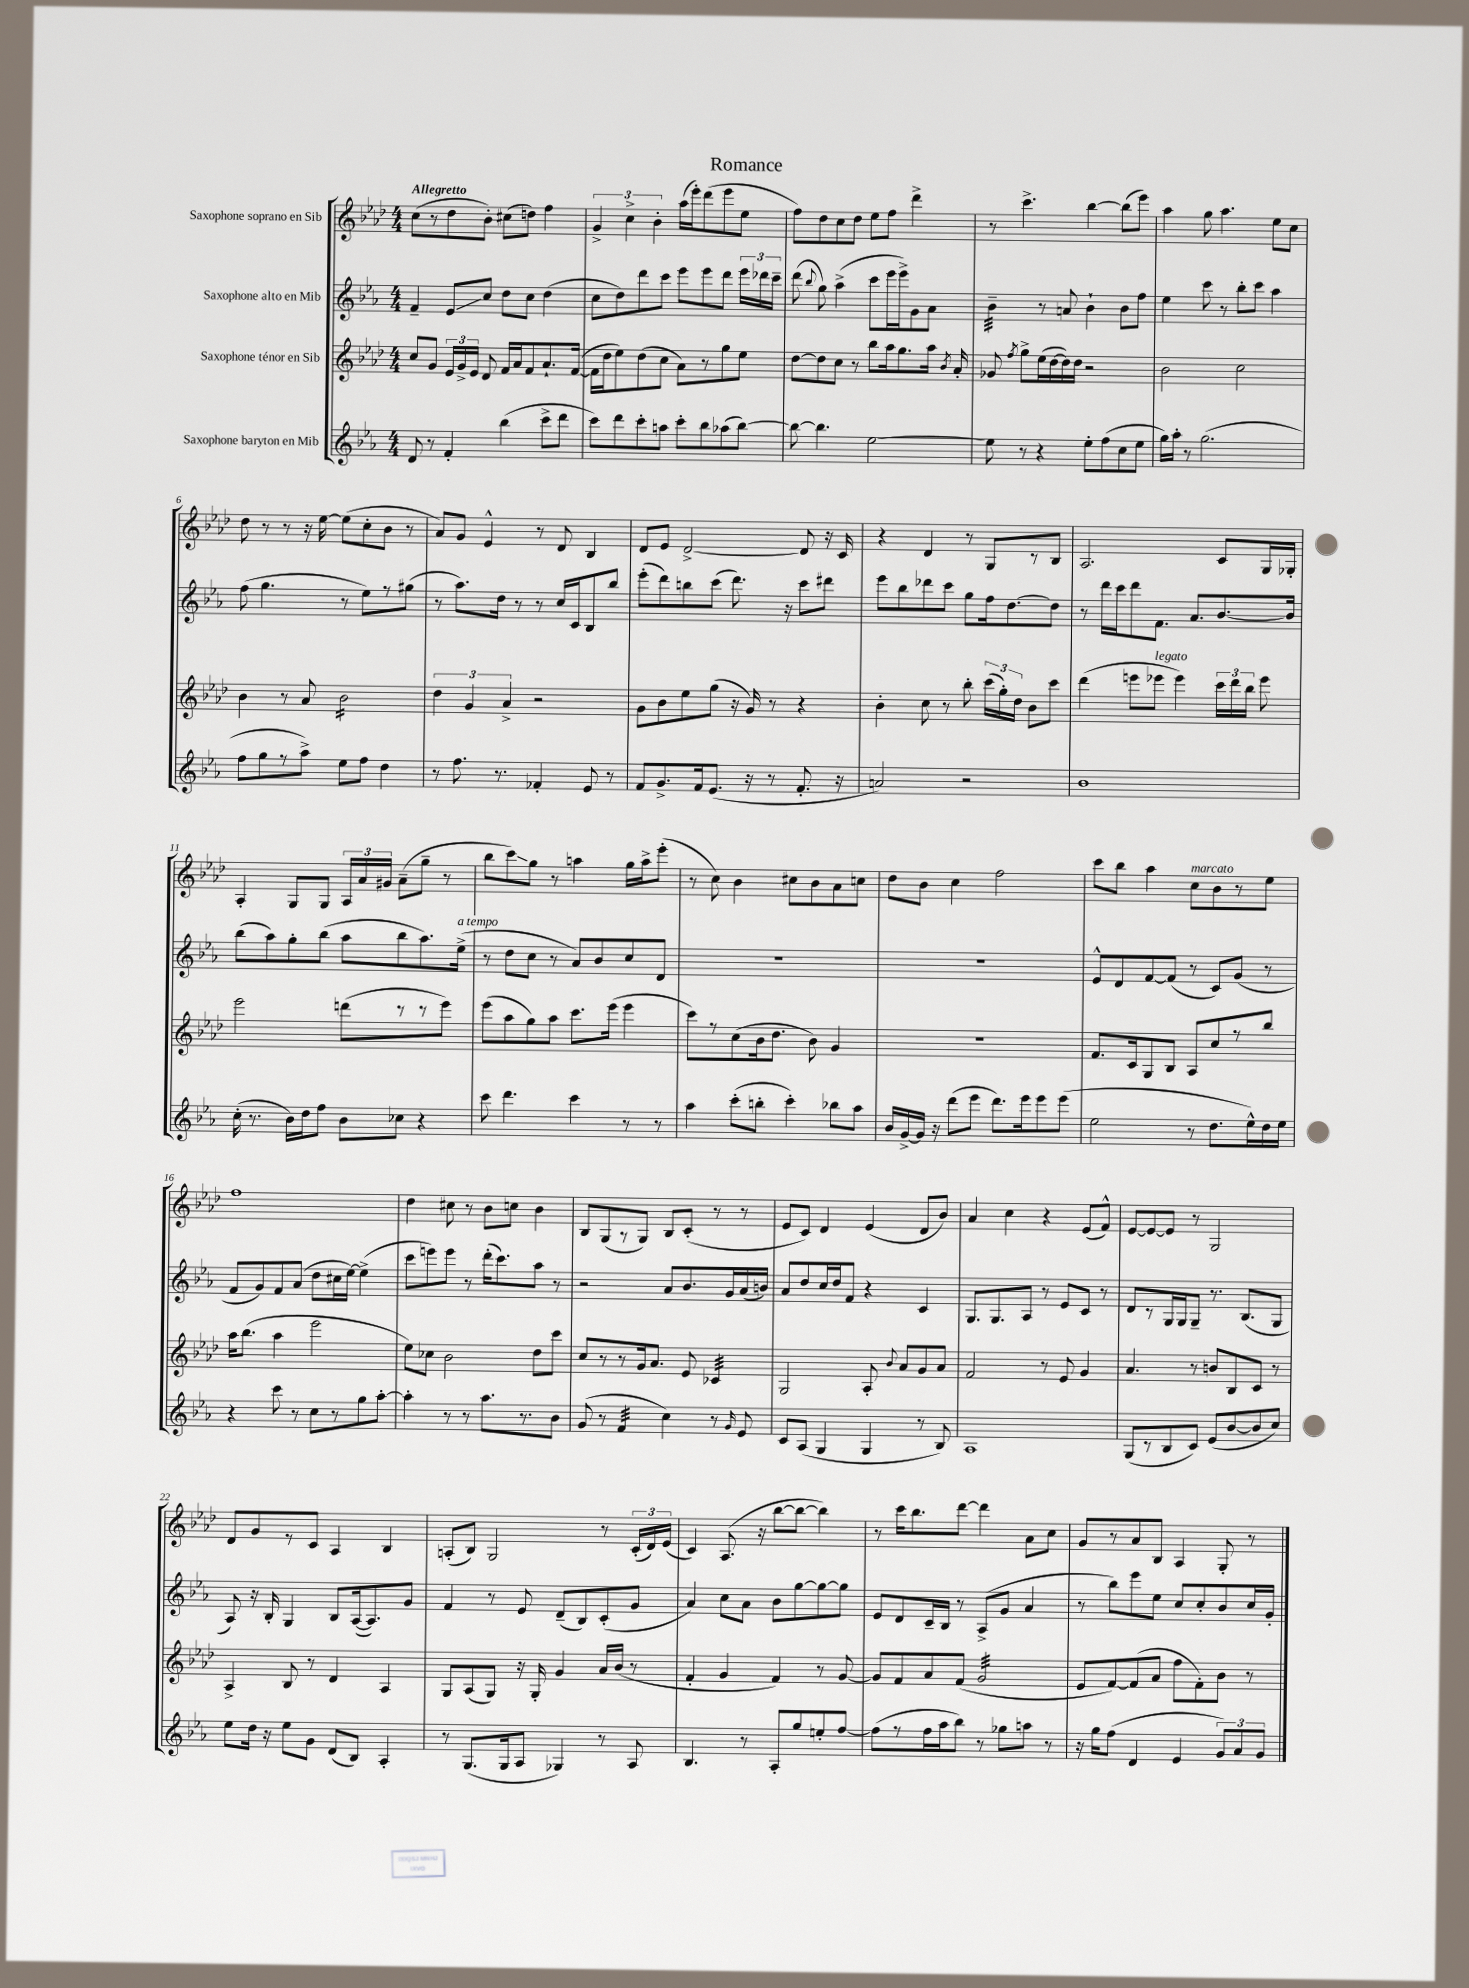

**kern	**kern	**kern	**kern
*staff4	*staff3	*staff2	*staff1
*clefG2	*clefG2	*clefG2	*clefG2
*k[b-e-a-]	*k[b-e-a-d-]	*k[b-e-a-]	*k[b-e-a-d-]
*M4/4	*M4/4	*M4/4	*M4/4
8d	8cc	4f~	(8cc
8r	8g	.	8r
4f'	24e-	8e-	8dd-
.	24g^	.	.
.	24e-	.	.
.	8d-	8cc	8b-')
(4bb-	16f	8dd	(8cc#
.	16a-	.	.
.	8f	8cc	8dd)
8ccc^	8.a-`	(4dd	4ff
8ddd	.	.	.
.	([16f	.	.
=	=	=	=
8ccc)	16f]	8cc	6g^
.	16dd-	.	.
8ddd	8ee-)	8dd)	.
.	.	.	6cc^
8ccc'	(8dd-	8ddd	.
.	.	.	6b-'
8aa	8cc	8ccc	.
8ccc'	8a-)	8eee-	(16aa-
.	.	.	16eee-')
8bb-	8r	8eee-	(8ddd-
(8aa-	8gg	8ddd	8eee-
[8bb-)	8ee-	24eee-	8ee-
.	.	24ddd-	.
.	.	24ccc~	.
=	=	=	=
8bb-_	[8dd-	(8ddd	8ff)
.	.	8qqbb-	.
4.bb-]	8dd-]	8gg)	8dd-
.	8cc	(4aa-^	8cc
.	8r	.	8dd-
[2ee-	8bb-	8ccc	8ee-
.	16aa-	16eee-	8ff
.	8.gg	16eee-^)	.
.	.	8g	4ddd-^
.	16aa-	8a-	.
.	8qb-	.	.
.	16a-'	.	.
=	=	=	=
8ee-]	8g-	4b-~	8r
.	8qff	.	.
8r	8gg^	.	4.ccc^
4r	(16ee-	8r	.
.	[16dd-	.	.
.	16dd-])	8a	.
.	16dd-	.	.
8ee-'	2r	4b-`	[4bb-
(8ff	.	.	.
8cc	.	8b-	(8bb-]
8ee-	.	8ff	8eee-)
=	=	=	=
16gg)	2b-	4ee-	4aa-
16aa-'	.	.	.
8r	.	.	.
(2.gg	.	8ccc	8gg
.	.	8r	4.aa-
.	2cc	8bb-'	.
.	.	8ccc	.
.	.	4aa-	8ee-
.	.	.	8cc
=	=	=	=
8ff	4b-	(8ff	8dd-
8gg	.	4.gg	8r
8r	8r	.	8r
8aa-^)	8a-	.	16r
.	.	.	[16ee-
8ee-	2b-	8r	(8ee-]
8ff	.	8ee-)	8cc'
4dd	.	8r	8b-
.	.	(8gg#	8r
=	=	=	=
8r	6dd-	8r	8a-)
8.ff	.	8.aa-)	8g
.	6g	.	.
.	.	.	4e-^^
8.r	.	16dd	.
.	6a-^	.	.
.	.	8r	.
4f-'	2r	8r	8r
.	.	16cc	8d-
.	.	16c	.
8e-	.	8B-	4B-
8r	.	8bb-	.
=	=	=	=
8f	8g	(8eee-'	8d-
8.g^	8b-	8ddd)	8e-
.	8ee-	8bb	[2d-^
16f	.	.	.
(8.e-	(8gg	(8ccc	.
.	16r	8.ddd)	.
16r	16g)	.	.
8r	8r	.	.
.	.	16r	.
8.f'	4r	8ccc	8d-]
.	.	8ddd#	16r
16r	.	.	16c
=	=	=	=
2a)	4b-'	8eee-	4r
.	.	8bb-	.
.	8cc	8ddd-	4d-
.	8r	8ccc	.
2r	8bb-'	8gg	8r
.	(24ccc	16ff	8G
.	24gg')	.	.
.	.	[8.dd	.
.	24dd-	.	.
.	8b-	.	8r
.	8ccc	8dd]	8B-
=	=	=	=
1b-	(4ddd-	8r	2.A-
.	.	16ddd	.
.	.	16ccc	.
.	8eee	8ddd	.
.	8eee-	8.f	.
.	4eee-)	.	.
.	.	8.a-	.
.	24ccc	[8.b-	8c
.	24ddd-	.	.
.	24bb-	.	.
.	8eee-	.	16G
.	.	16b-]	16G-'
=	=	=	=
(16cc'	2eee-	(8bb-	4A-'
8.r	.	.	.
.	.	8aa-)	.
16b-)	.	8gg'	8G
16dd	.	.	.
8ff	.	(8bb-	8G
8b-	(8ddd	8aa-	24A-
.	.	.	24a-
.	.	.	24g#
8cc-	8r	8bb-	(8a-~
4r	8r	8.aa-)	8gg~
.	8eee-)	.	8r
.	.	(16ee-^	.
=	=	=	=
8ccc	(8eee-	8r	8bb-
4.ddd	8aa-	8dd	8ccc)
.	8gg)	8cc	8gg
.	8aa-	8r	8r
4ccc	8.ccc	8a-)	4aa
.	.	8b-	.
.	(16eee-	.	.
8r	4eee-	8cc	16gg
.	.	.	16aa^
8r	.	8d	(8eee-'
=	=	=	=
4aa-	8ccc)	1r	8r
.	8r	.	8cc)
(8ccc'	(8cc	.	4b-
8bb'	16b-	.	.
.	8.dd-	.	.
4ccc')	.	.	8cc#
.	8b-)	.	8b-
8bb-	4g	.	8a-
8aa-	.	.	8cc
=	=	=	=
16b-	1r	1r	8dd-
[16g^	.	.	.
16g]	.	.	8b-
16r	.	.	.
(8ddd	.	.	4cc
8eee-	.	.	.
8.ddd)	.	.	2ff
16eee-	.	.	.
8eee-	.	.	.
(8eee-	.	.	.
=	=	=	=
2ee-	8.f	8e-^^	8ccc
.	.	8d	8bb-
.	16c	.	.
.	8G	[8f	4aa-
.	8B-	(8f]	.
8r	8A-	8r	8cc
8.dd	8cc	8c)	8b-
.	8r	(8g	8r
16ee-^^)	.	.	.
16dd	8bb-	8r	8ee-
16ee-	.	.	.
=	=	=	=
4r	16aa-	8f	1ff
.	(8.bb-	.	.
.	.	8g)	.
8ccc	4aa-	8f	.
8r	.	(8a-	.
8cc	2eee-	8dd	.
8r	.	16cc#	.
.	.	[16ee-)	.
8gg	.	(4ee-^]	.
[8aa-'	.	.	.
=	=	=	=
4aa-']	8ee-)	8ccc	4dd-
.	8cc-	8eee)	.
8r	2b-	8eee	8cc#
8r	.	8r	8r
8.aa-	.	(16ddd'	8b-
.	.	8.ccc)	.
.	.	.	8cc
8.r	.	.	.
.	8dd-	8aa-	4b-
8b-	8ccc	8r	.
=	=	=	=
(8g	8cc	2r	8B-
8r	8r	.	(8G
4f	8r	.	8r
.	16g	.	8G)
.	8.a-	.	.
4cc)	.	8a-	8B-
.	8e-	8.b-	(8c'
8r	4c-	.	8r
.	.	16g	.
16qqg	.	.	.
8e-	.	(16a-	8r
.	.	16b)	.
=	=	=	=
8c	2G	8a-	8e-
(8A-	.	8dd	8c)
4G	.	16cc	4d-
.	.	16dd	.
.	.	8f	.
4G	8A-'	4r	(4e-
.	8qqb-	.	.
.	8a-	.	.
8r	8g	4c	8d-
8B-)	8a-	.	8b-)
=	=	=	=
1A-	2f	8.G	4a-
.	.	8.G	.
.	.	.	4cc
.	.	8A-	.
.	8r	8r	4r
.	8e-	8e-	.
.	4g	8c	(8e-
.	.	8r	8f^^)
=	=	=	=
(8G	4.a-	8d	[8e-
8r	.	8r	8e-_
8B-	.	16G	8e-]
.	.	16G	.
8c)	8r	8G~	8r
(8e-	8b	8.r	2G
[8b-	8B-	.	.
.	.	(8.B-	.
8b-]	8c	.	.
8cc)	8r	8G	.
=	=	=	=
8ee-	4A-^	8A-)	8d-
16dd	.	16r	8g
16r	.	16B-'	.
8ee-	8B-	4G	8r
8g	8r	.	8c
(8d	4d-	8B-	4A-
8B-)	.	([16A-	.
.	.	8.A-])	.
4A-'	4A-	.	4B-
.	.	8g	.
=	=	=	=
8r	8G	4f	(8A'
(8.G	(8A-	.	8B-)
.	8G)	8r	2G
16G	.	.	.
8A-	16r	8e-	.
.	16G'	.	.
4G-)	4g	(8d~	.
.	.	8B-)	.
8r	16a-	(8c'	8r
.	(16b-	.	.
8A-	8r	8g	(24c'
.	.	.	24d-)
.	.	.	(24e-
=	=	=	=
4.B-	4f'	4a-)	4c)
.	4g	8cc	(8.A-
8r	.	8a-	.
.	.	.	16r
8A-'	4f)	8b-	[8bb-
8gg	.	[8gg	8bb-_
8ee'	8r	8gg_	4bb-])
[8ff	[8g	8gg]	.
=	=	=	=
(8ff]	8g]	8e-	8r
8r	8f	8d	16ccc
.	.	.	8.bb-
16ff	8a-	16c~	.
16aa-	.	16B-	.
8bb-)	(8f	8r	[8ddd-
8r	2g	(8A-^	4ddd-]
8gg-	.	8g	.
8aa	.	4a-	8a-
8r	.	.	8cc
=	=	=	=
16r	8e-	8r	8g
16gg	.	.	.
(8ff	[8f)	8bb-)	8r
4d	(8f]	8eee-	8a-
.	8a-	8ee-	8B-
4e-	8ff	8cc	4A-
.	8f')	8cc'	.
12g)	8b-	8b-	8G'
12a-	.	.	.
.	8r	16cc	8r
12g	.	.	.
.	.	16g'	.
==	==	==	==
*-	*-	*-	*-
